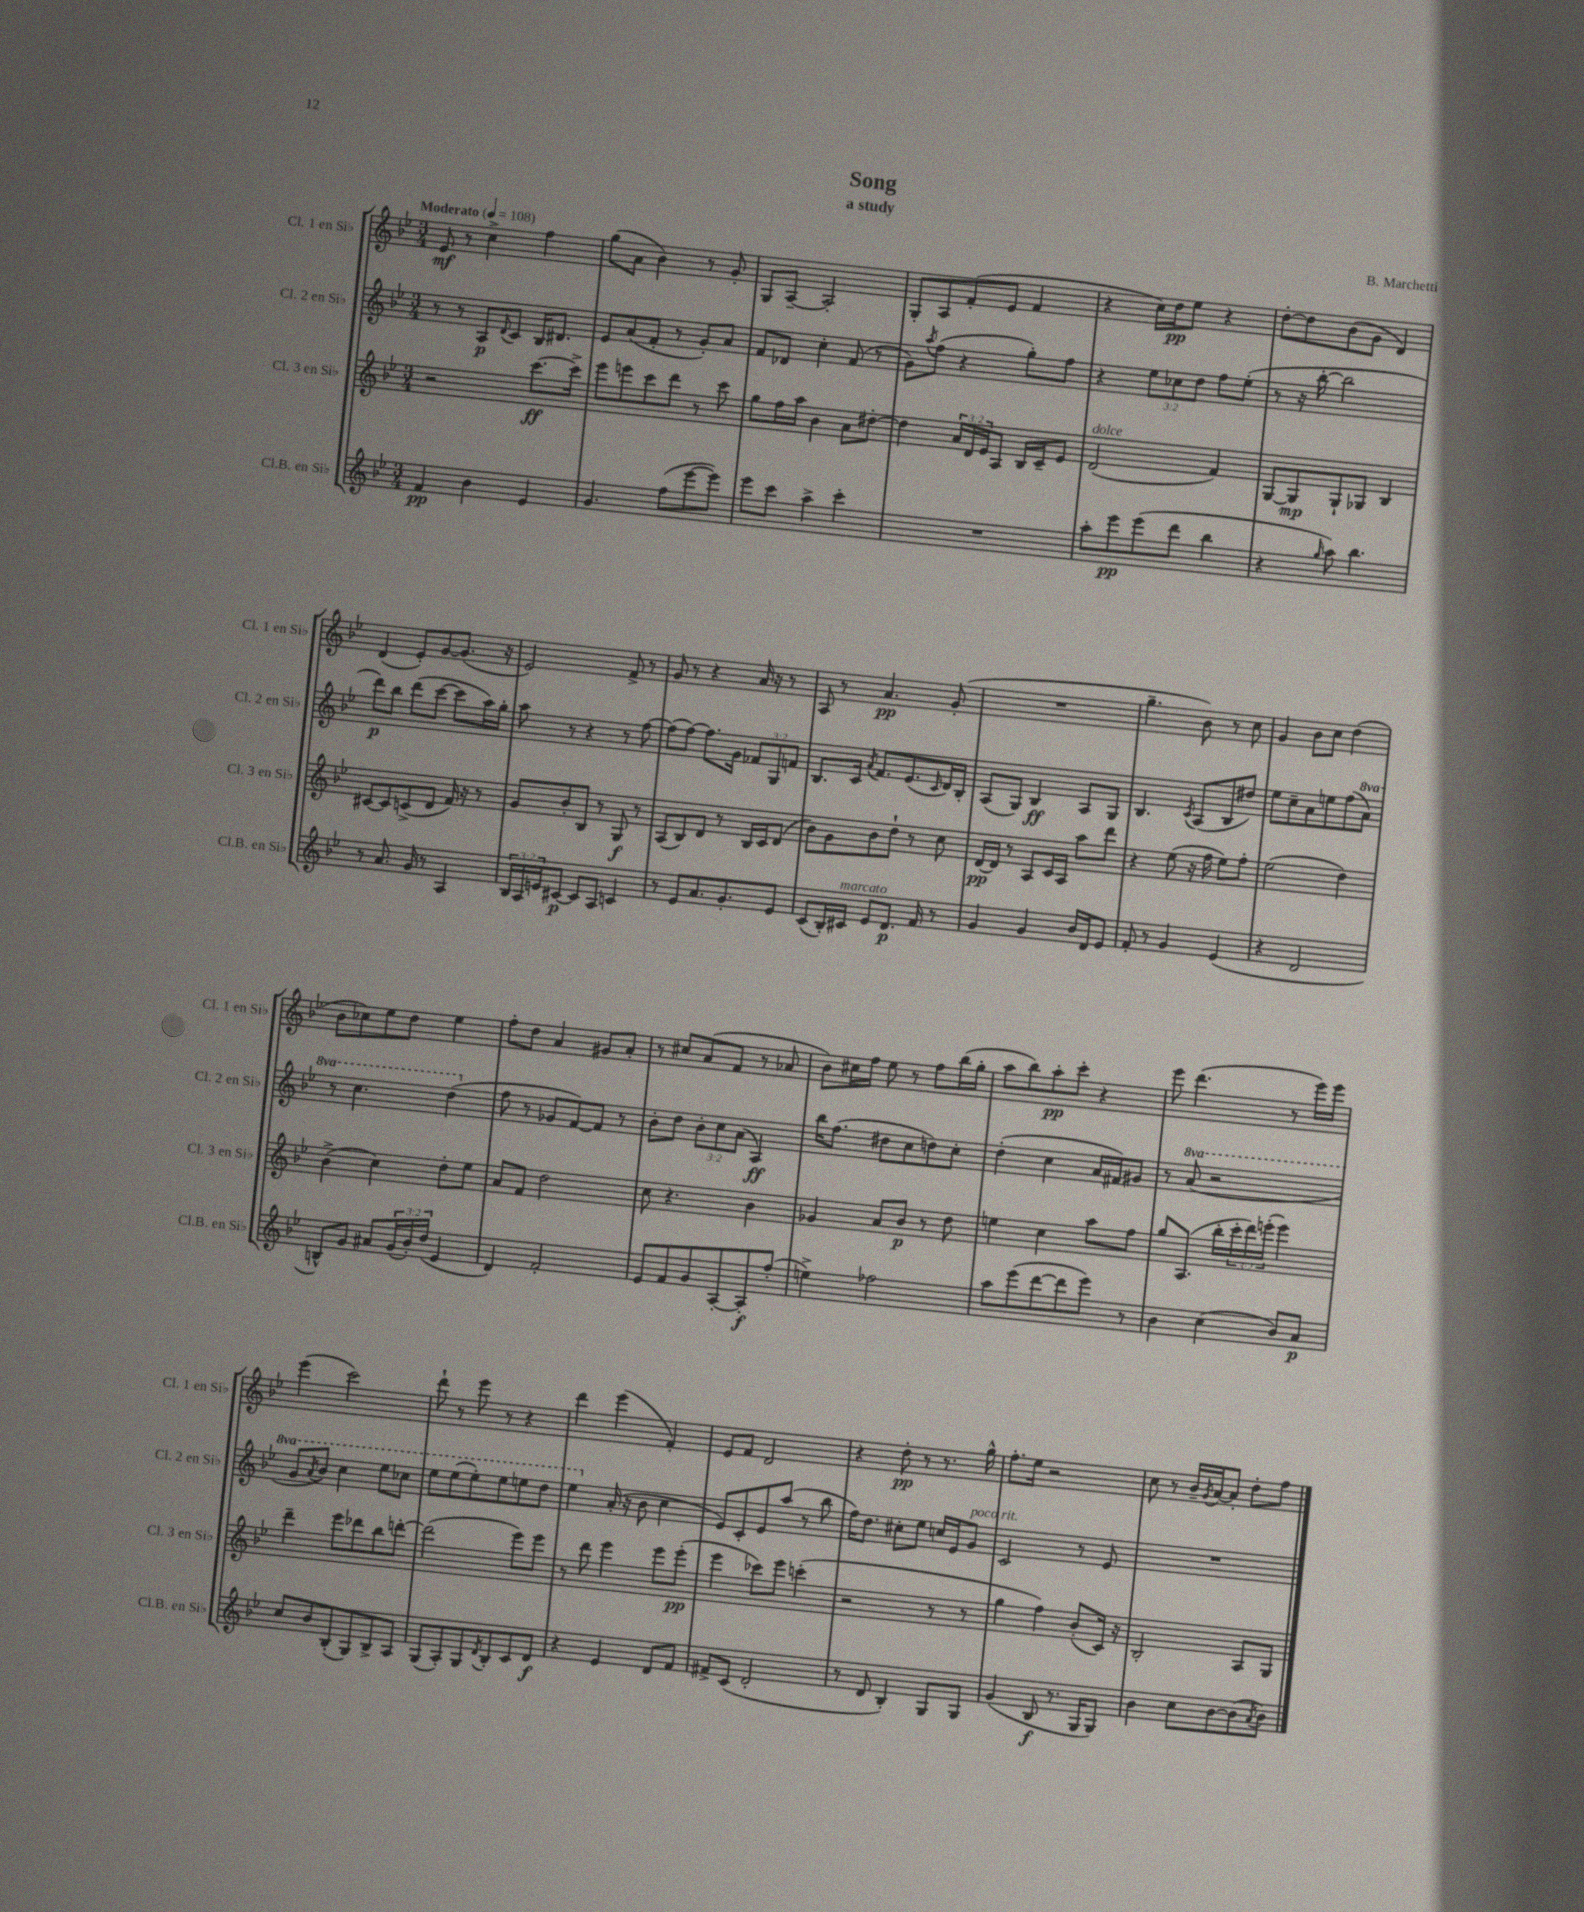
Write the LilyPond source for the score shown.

\header { title = "Song" composer = "B. Marchetti" subtitle = "a study" }
<<
\new StaffGroup <<
\new Staff = "s0" \with { instrumentName = "Cl. 1 en Sib" shortInstrumentName = "Cl. 1 en Sib" } {
    \clef treble \key bes \major \numericTimeSignature \time 3/4 \tempo "Moderato" 4 = 108
    ees'8\mf r8 c''4-> f''4 |
    g''8( a'8 bes'4) r8 g'8-. |
    g8 a8~-- a2-. |
    g8-. a8 f'8-.( ees'8 f'4 |
    r4 c''16) d''16\pp ees''8 r4 |
    d''8~-. d''8 bes'8( g'8 d'4) |
    d'4( ees'8-.) g'8~ g'8.( r16 |
    ees'2) f'8-> r8 |
    g'8 r8 r4 a'16 r16 r8 |
    a8 r8 a'4.\pp g'8-.( |
    R2. |
    g''4.-- bes'8) r8 c''8 |
    g'4 bes'8 c''8 d''4( |
    bes'8 ces''8) ees''8 d''8 ees''4 |
    f''8-. d''8 a'4 gis'8 a'8-. |
    r8 cis''8 a'8( f'8 r8 aes'8 |
    bes'8) cis''16 f''16 ees''8 r8 f''8 bes''16( g''16-. |
    a''8 bes''8) a''8-.\pp c'''8-. r4 |
    ees'''8 d'''4.( r8 ees'''16) ees'''16 |
    ees'''4( c'''2) |
    d'''8-! r8 ees'''8 r8 r4 |
    d'''4 ees'''4( f'4-.) |
    ees'8 f'8 d'2 |
    r4 d''8-.\pp r8 r8. g''16-^ |
    f''8.-. ees''16 r2 |
    c''8 r8 bes'16-- \acciaccatura { g'8 } a'16~ a'8-. d''8-. f''8 \bar "|." |
}
\new Staff = "s1" \with { instrumentName = "Cl. 2 en Sib" shortInstrumentName = "Cl. 2 en Sib" } {
    \clef treble \key bes \major \numericTimeSignature \time 3/4 \override Staff.TupletNumber.text = #tuplet-number::calc-fraction-text \set Staff.ottavationMarkups = #ottavation-simple-ordinals
    r8 r8 a8\p \appoggiatura { d'8 } c'8 bes16 dis'8. |
    ees'8 a'8( f'8-. r8 g'8-.) a'8 |
    f'8 des'8 c''4-. f'8( r8 |
    g'8) \acciaccatura { a''8 } f''8( r4 g''8-.) f''8 |
    r4 \tuplet 3/2 { ees''8 ces''8 d''8 } f''8 ees''8-.( |
    r8 r16 bes''16~-. bes''2 |
    d'''8\p) bes''8 d'''8( c'''8~ c'''8 a''16) g''16-. |
    a''8 r8 r4 r8 f''8~ |
    f''8( f''8~) f''8. g'16 \tuplet 3/2 { fes'8 g8 f'8 } |
    bes8. c'16 \acciaccatura { a'8 } f'8. ees'8.( \grace { c'16 } d'16) bes16-. |
    a8( g8) bes4\ff a8 g8 |
    bes4. \acciaccatura { c'8 } a8( bes8 dis''8) |
    ees''8 c''8-- a'8 e''8 f''8( \ottava #1 a''8) |
    r8 c'''4. d'''4( \ottava #0 |
    f''8 r8 ges'8 f'8~) f'8 r8 |
    bes'8-. d''8 \tuplet 3/2 { bes'8-. c''8 a'8( } a4\ff) |
    bes''16 f''8.( dis''8 c''8 d''8) c''8-. |
    d''4-.( c''4 a'16 fis'16) gis'8 |
    r8 \ottava #1 a''8( r2 |
    g''8 \acciaccatura { a''8 } bes''8) c'''4 ees'''8 ces'''8 |
    ees'''8 ees'''8( ees'''8-.) ees'''8 e'''8 d'''8 |
    ees'''4 \ottava #0 a'16-.( r16 bes'8 c''4 |
    ees'8) c'8-. ees'8 a''8( r8 bes''8 |
    f''16) d''8. cis''8-. ees''8 c''16 ees'16 g'8^\markup { \italic "poco rit." } |
    c'2 r8 ees'8 |
    R2. \bar "|." |
}
\new Staff = "s2" \with { instrumentName = "Cl. 3 en Sib" shortInstrumentName = "Cl. 3 en Sib" } {
    \clef treble \key bes \major \numericTimeSignature \time 3/4 \override Staff.TupletNumber.text = #tuplet-number::calc-fraction-text
    r2 c'''8.~\ff c'''16-> |
    ees'''8 e'''8 c'''8 d'''8 r8 c'''8 |
    g''8 f''16 a''16 bes'4 a'8 dis''8~-. |
    dis''4 \tuplet 3/2 { a'16 d'16 ees'16 } a8 bes16 c'16-- ees'8 |
    d'2^\markup { \italic "dolce" }( f'4) |
    g8~ g8\mp g8-! ges8 bes4 |
    cis'8~ cis'8 c'8->( d'8 f'16) r16 r8 |
    g'8 bes'8-. bes8 r8 g8\f r8 |
    a8( bes8) d'8 r8 bes16 c'16 d'8( |
    bes'8) g'8 bes'8 d''8-! r8 c''8 |
    d'16~\pp d'16 r8 a8 c'16 a16 a''8 d'''8 |
    r4 ees''8( r16 f''16 ees''8) f''8-. |
    ees''2( d''4) |
    bes'4->( c''4) d''8-. ees''8 |
    a'8 f'8 d''2 |
    c''8 r4. bes'4 |
    ges'4 a'8 bes'8\p r8 d''8 |
    e''4 c''4 a''8 f''8 |
    g''8 a8.( bes''16-. \tuplet 3/2 { c'''16-. d'''16) e'''16-.( } e'''4) |
    d'''4-- ees'''8 des'''8 bes''8 d'''8~-. |
    d'''2( ees'''8) ees'''8 |
    r8 d'''8 ees'''4 ees'''8 ees'''8-.\pp( |
    ees'''4 ces'''8) ees'''8 c'''4-.( |
    r2 r8 r8 |
    g''4 f''4) bes'8-.( c'16) r16 |
    bes2-. a8 g8 \bar "|." |
}
\new Staff = "s3" \with { instrumentName = "Cl.B. en Sib" shortInstrumentName = "Cl.B. en Sib" } {
    \clef treble \key bes \major \numericTimeSignature \time 3/4 \override Staff.TupletNumber.text = #tuplet-number::calc-fraction-text
    f'4\pp bes'4 ees'4 |
    g'4. f''8( ees'''8~ ees'''8) |
    ees'''8 c'''8 a''4-> c'''4-. |
    R2. |
    a''8-. ees'''8\pp ees'''8( d'''8 bes''4 |
    r4 \grace { g''16 } a''8) bes''4. |
    r8 a'8. g'16 r8 a4 |
    \tuplet 3/2 { bes16 a16 e'16 } cis'8~\p cis'8 a8 c'4 |
    r8 ees'8 a'8. g'8.-. ees'8 |
    c'8( bes16-.) cis'16^\markup { \italic "marcato" } ees'8 d'8.\p f'16 r8 |
    g'4 g'4 bes'16 d'16 ees'8 |
    f'8-. r8 g'4 ees'4( |
    r4 d'2 |
    b8-^) g'8 ais'8 \tuplet 3/2 { g'16( bes'16-.) d''16( } ees'4 |
    d'4) f'2-. |
    ees'8 f'8 g'8 a8~-. a8-.\f f''8-.( |
    e''4->) fes''2 |
    a''8 ees'''8( d'''8~ d'''8 ees'''8) r8 |
    bes'4 c''4( bes'8) a'8\p |
    c''8 bes'8 bes8-.( g8) bes8-> a8 |
    g8( a8-.) g8 \acciaccatura { d'8 } bes8-. c'8 d'8\f |
    r4 ees'4 d'8 f'8 |
    fis'8-> c'8( d'2-. |
    r8 d'8 bes4-.) g8 g8 |
    g'4( bes8\f r8. g16 g8) |
    bes'4 c''8 bes'8~ bes'8( \acciaccatura { a'8 } bes'8) \bar "|." |
}
>>
>>
\layout { \context { \Score \remove "Bar_number_engraver" } }
